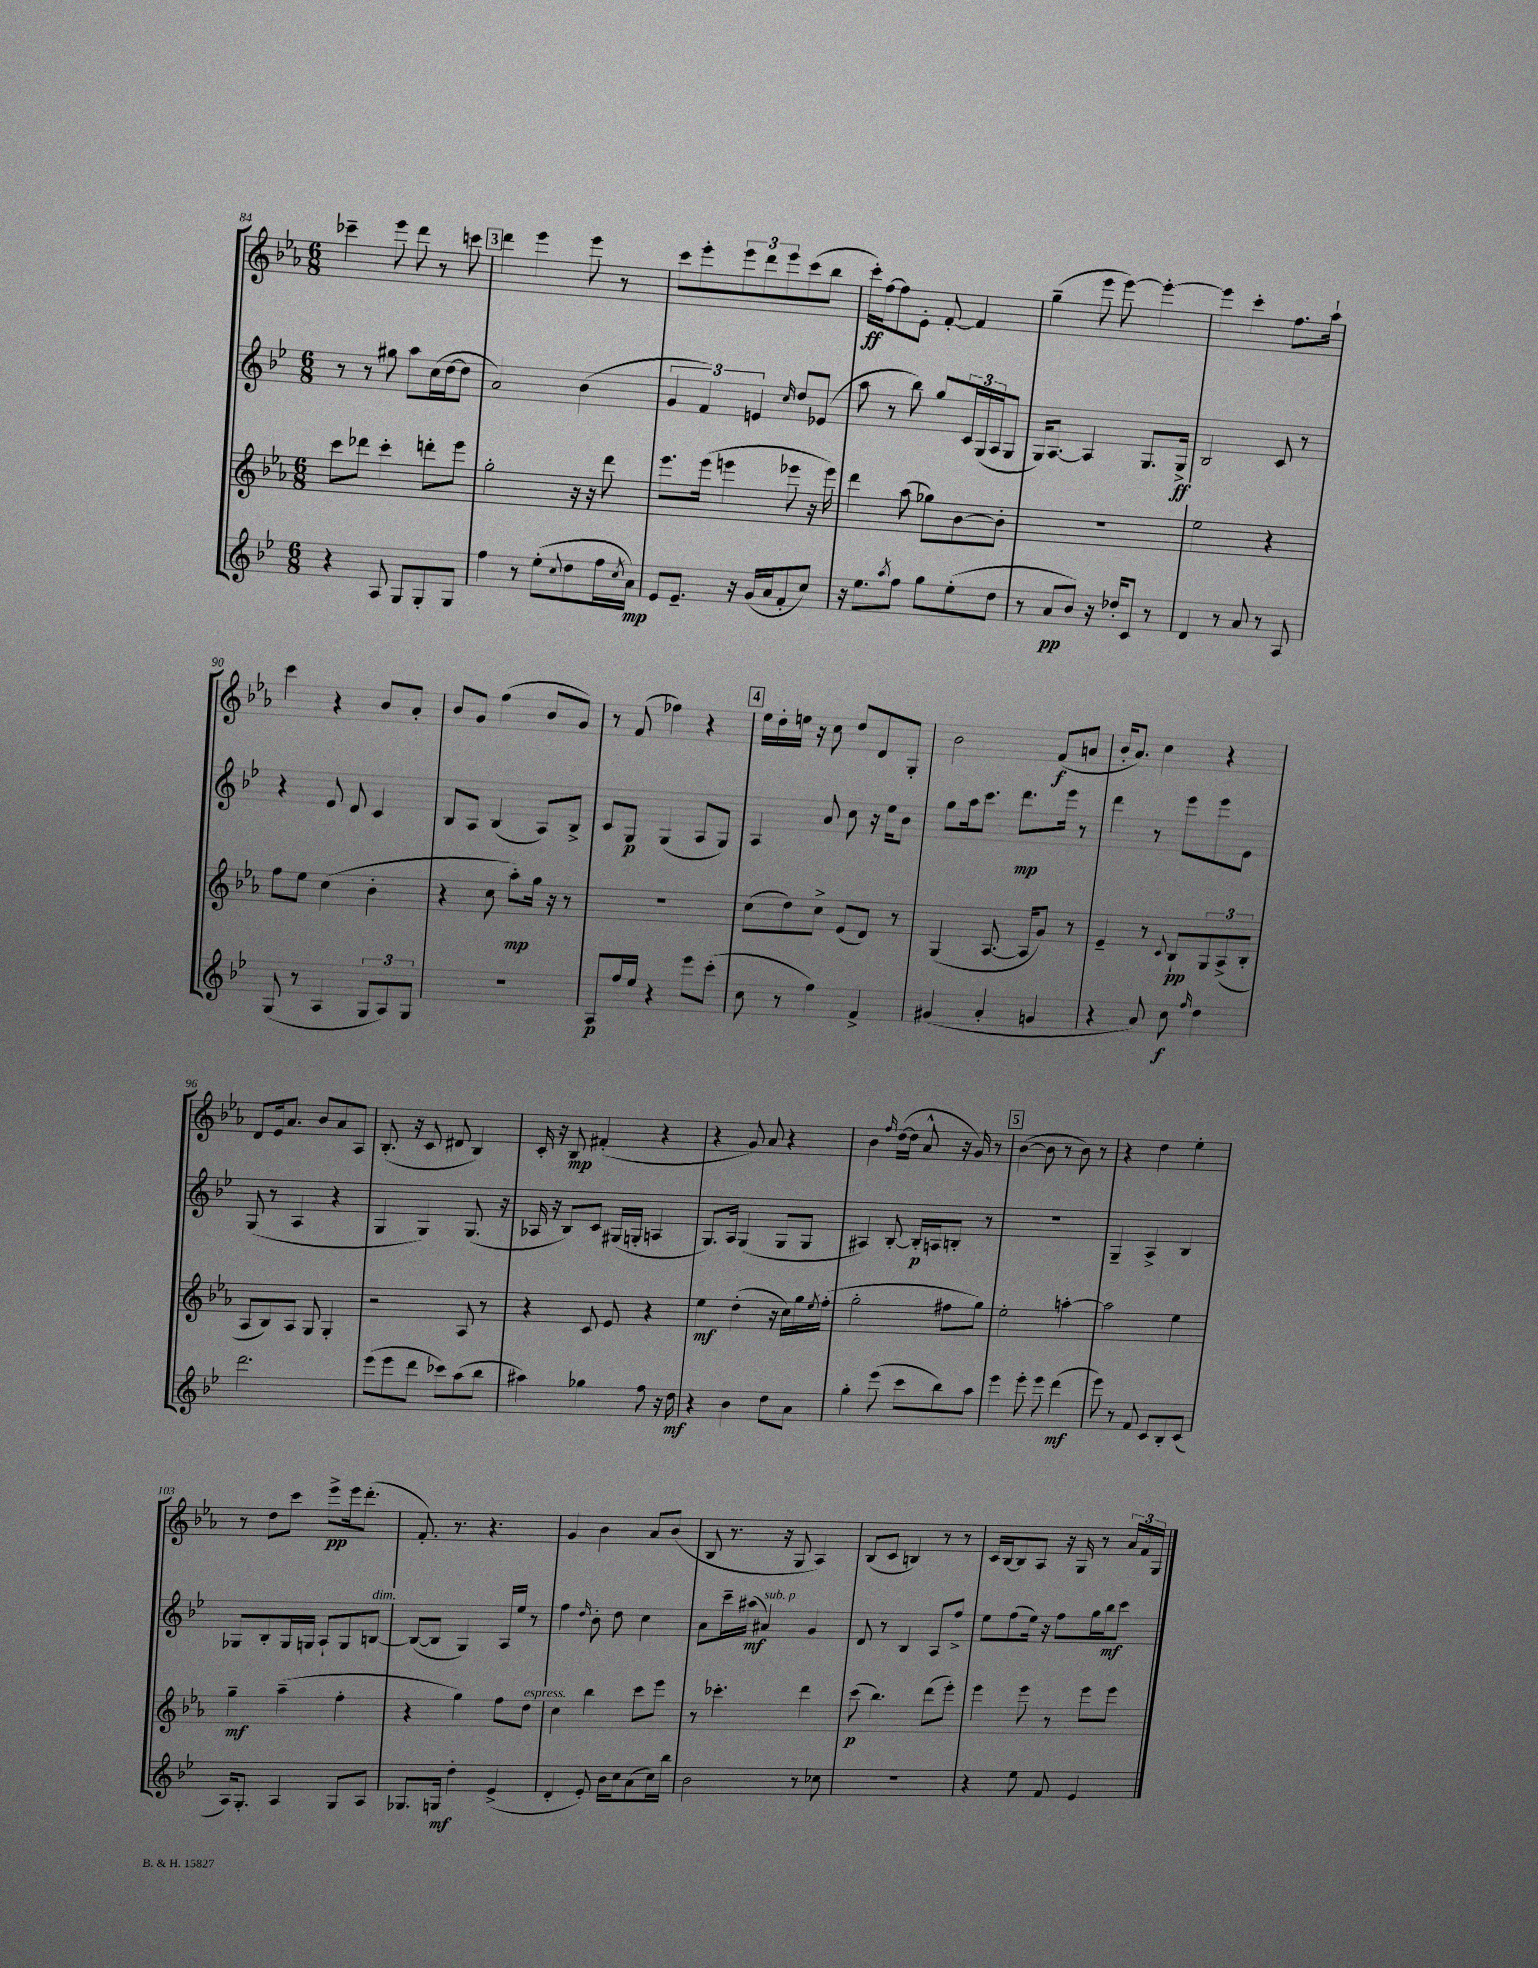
<<
\new StaffGroup <<
\new Staff = "s0" {
    \clef treble \key ees \major \numericTimeSignature \time 6/8
    ces'''4-- ees'''8 d'''8 r8 c'''8 |
    \mark \markup { \box "3" } d'''4 ees'''4 ees'''8 r8 |
    c'''8 ees'''8-. \tuplet 3/2 { ees'''8 d'''8 ees'''8 } c'''8( bes''8 |
    c'''16-.\ff) f''16~ f''8 ees'8-. f'8~-. f'4 |
    g''4--( ees'''8 ees'''8~) ees'''4~-. |
    ees'''4 c'''4-. f''8. aes''16-! |
    c'''4 r4 bes'8 aes'8-. |
    bes'8 g'8 f''4( bes'8 g'8) |
    r8 f'8( fes''4) r4 |
    \mark \markup { \box "4" } ees''16 d''16-. e''16 r16 c''8 d''8 d'8 g8-. |
    bes'2 f'8\f( a'8 |
    bes'16-. aes'8.) c''4 r4 |
    d'8 ees'16 aes'8. bes'8 aes'8 aes8 |
    bes8.-.( r16 c'8 dis'8 bes4) |
    c'16-. r16 bes8\mp fis'4-.( r4 |
    r4 g'8) aes'8 r4 |
    bes'4 \grace { f''16 } d''16~( d''16 aes'8-^ r16 g'16) r8 |
    \mark \markup { \box "5" } bes'4~( bes'8 r8 bes'8) r8 |
    r4 d''4 ees''4-. |
    r8 d''8 c'''8 ees'''8->\pp ees'''16 d'''8.-.( |
    f'8.-.) r8. r4. |
    g'4 bes'4 aes'8 bes'8( |
    bes8 r8. r16 g8 aes4) |
    bes8( c'8 b4) r8 r8 |
    c'16 bes16~ bes8 aes8 r16 g16 r8 \tuplet 3/2 { aes'16 f'16 g16 } \bar "|." |
}
\new Staff = "s1" {
    \clef treble \key bes \major \numericTimeSignature \time 6/8
    r8 r8 gis''8 a''8 c''16( d''16~ d''8 |
    \mark \markup { \box "3" } a'2) bes'4( |
    \tuplet 3/2 { g'4 f'4) e'4 } \grace { c''16 } d''8 ees'8( |
    a''8 r8 bes''8) g''8 \tuplet 3/2 { c'16 g16( a16 } g8 |
    g16) a8.~ a4 g8. g16->\ff |
    bes2 c'8 r8 |
    r4 ees'8 d'8 c'4 |
    bes8 a8 bes4( a8) bes8-> |
    c'8 g8\p g4( a8 g8) |
    \mark \markup { \box "4" } a4 a'8 c''8 r16 ees''16 bes'8 |
    g''8 a''16 c'''8. d'''8.\mp ees'''16 r8 |
    d'''4 r8 ees'''8 ees'''8 ees'8 |
    g8( r8 a4 r4 |
    g4 g4) g8.( r16 |
    aes16 r16 bes8) c'8 gis16( g16-. a4 |
    g8.) a16 g4( g8 g8 |
    ais4) bes8~-. bes16-.\p a16 b8-. r8 |
    \mark \markup { \box "5" } R2. |
    g4-- a4-> bes4 |
    ges8 bes8-. ges16 g16 a8-! g8 b8~^\markup { \italic "dim." } |
    b8~( b8 g4) a16 ees''16 r8 |
    f''4 \grace { d''16 } bes'8-. d''8 c''4 |
    a'8 c'''16-- ais''16\mf( ais'4^\markup { \italic "sub. p" }) g'4 |
    d'8 r8 bes4 a8 f''8-> |
    ees''8 f''8( ees''16) r16 f''8 g''16 bes''16\mf c'''8 \bar "|." |
}
\new Staff = "s2" {
    \clef treble \key ees \major \numericTimeSignature \time 6/8
    c'''8 des'''8 c'''4-. d'''8-. ees'''8 |
    \mark \markup { \box "3" } g''2-. r16 r16 d'''8 |
    ees'''8. ees'''16( e'''4 ees'''8 r16 ees'''16) |
    d'''4 aes''8( ges''8) bes'8~ bes'8-. |
    R2. |
    ees''2 r4 |
    f''8 ees''8 c''4( bes'4-. |
    r4 c''8 aes''8-.\mp) g''16 r16 r8 |
    R2. |
    \mark \markup { \box "4" } c''8( d''8) c''8-> ees'8( d'8) r8 |
    g4( aes8.~ aes16 g'8) r8 |
    ees'4-- r8 \appoggiatura { c'8 } bes8-!\pp \tuplet 3/2 { g8 aes8->( bes8-. } |
    aes8 bes8) aes8 g8 g4-. |
    r2 aes8 r8 |
    r4 c'8 ees'8 r4 |
    ees''4\mf d''4-.( r16 c''16) g''16 \acciaccatura { ees''8 } f''16-.( |
    g''2-. fis''8 g''8) |
    \mark \markup { \box "5" } ees''2-. a''4~-. |
    a''2 ees''4 |
    g''4--\mf aes''4--( f''4-. |
    r4 g''4) f''8 d''8^\markup { \italic "espress." } |
    c''4 bes''4 c'''8 ees'''8 |
    r8 ces'''4.-. d'''4 |
    c'''8\p( bes''4.) d'''8( ees'''8-.) |
    ees'''4 ees'''8 r8 ees'''8 ees'''8 \bar "|." |
}
\new Staff = "s3" {
    \clef treble \key bes \major \numericTimeSignature \time 6/8
    r4 a8 g8 g8-. g8 |
    \mark \markup { \box "3" } f''4 r8 ees''8-.( \appoggiatura { c''8 } d''8 f''16 \acciaccatura { c''8 } a'16\mp) |
    ees'8 ees'8.-- r16 g'16( a'16 f'8-. c''8) |
    r16 ees''8. \acciaccatura { a''8 } f''8 g''8 ees''8-.( d''8 |
    r8 a'8\pp bes'8) r16 des''16-. c'8 r8 |
    d'4 r8 a'8 r8 a8 |
    g8( r8 a4 \tuplet 3/2 { g8 a8) g8 } |
    R2. |
    a8\p f''16 ees''16 r4 ees'''8 c'''8-.( |
    \mark \markup { \box "4" } c''8 r8 f''4) f'4-> |
    gis'4( a'4-. g'4 |
    r4 a'8) c''8\f \grace { f''16 } d''4 |
    d'''2. |
    ees'''8( ees'''8 d'''8 ces'''8) a''8( bes''8 |
    ais''4) ges''4 f''8 r16 d''16\mf |
    r4 bes'4 d''8 a'8 |
    g''4-. ees'''8( c'''8 bes''8) a''8 |
    \mark \markup { \box "5" } ees'''4 ees'''8-. ees'''8 d'''4\mf( |
    ees'''8) r8 f'8 c'8 bes8-. c'8( |
    a16) g8.-. a4 g8 a8 |
    ges8. g16\mf d''4-. ees'4->( |
    d'4-. ees'8-.) bes'16 c''16 a'8( c''16) bes''16 |
    bes'2 r8 ces''8 |
    R2. |
    r4 ees''8 f'8 ees'4 \bar "|." |
}
>>
>>
\layout { \context { \Score currentBarNumber = #84 } }
